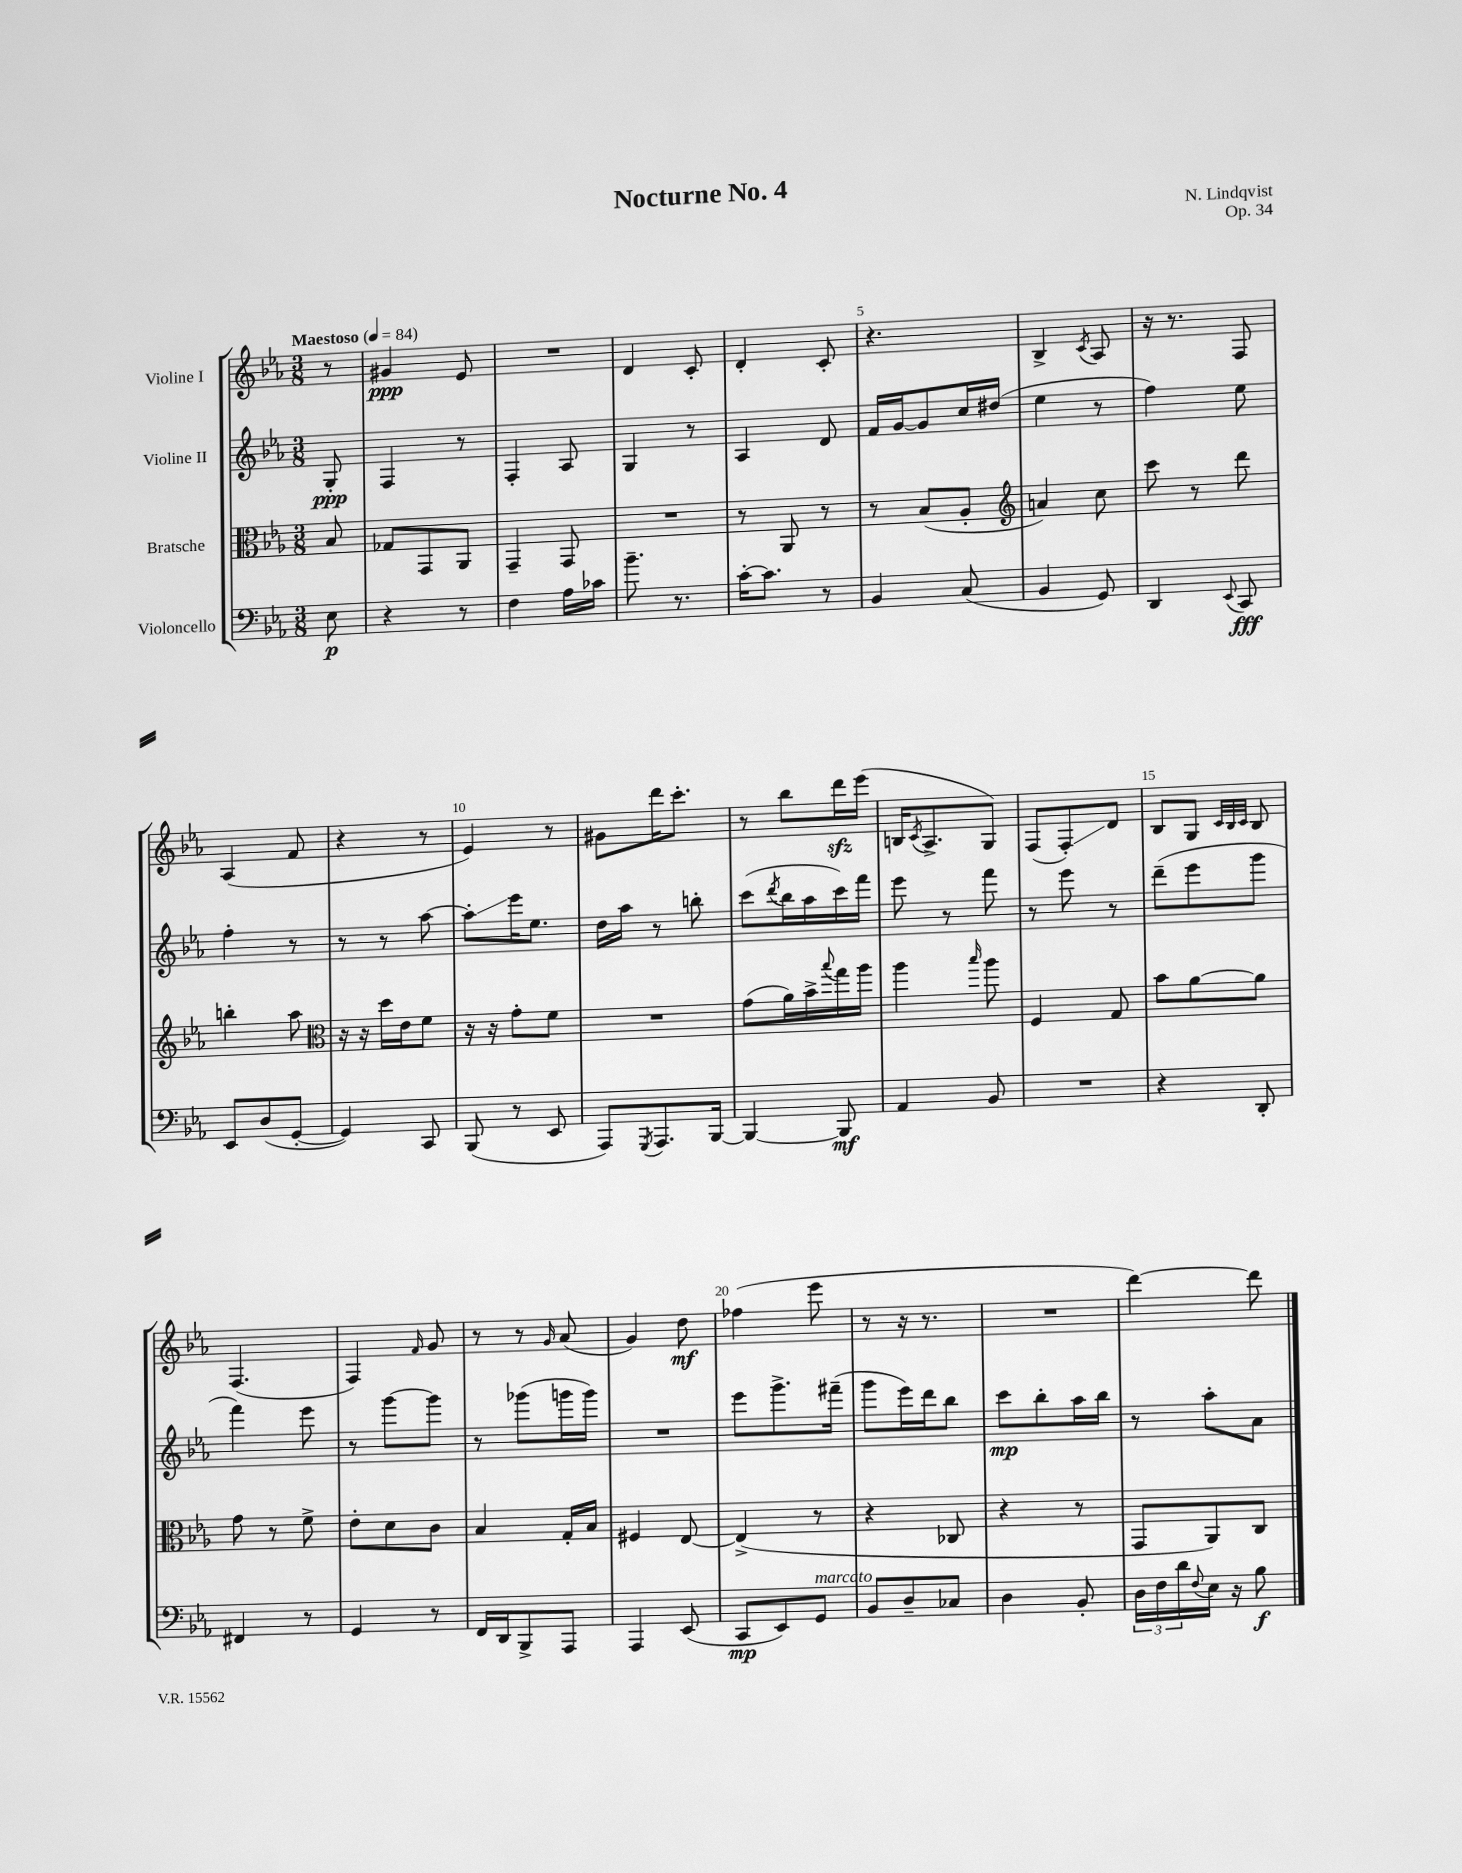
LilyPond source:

\header { title = "Nocturne No. 4" composer = "N. Lindqvist" opus = "Op. 34" }
<<
\new StaffGroup <<
\new Staff = "s0" \with { instrumentName = "Violine I" } {
    \clef treble \key ees \major \numericTimeSignature \time 3/8 \partial 8 \tempo "Maestoso" 4 = 84
    r8 |
    gis'4\ppp ees'8 |
    R4. |
    d'4 c'8-. |
    d'4-. c'8-. |
    r4. |
    bes4-> \acciaccatura { c'8 } aes8 |
    r16 r8. f8 |
    aes4( f'8 |
    r4 r8 |
    ees'4) r8 |
    gis'8 d'''16 c'''8.-. |
    r8 bes''8 d'''16\sfz ees'''16( |
    b16 \acciaccatura { c'8 } aes8.-> g8) |
    f8( f8-.\glissando) d'8 |
    bes8 g8 \grace { c'32 bes32 c'32 } bes8 |
    f4.( |
    f4) \grace { f'16 } g'8 |
    r8 r8 \grace { g'16 } aes'8( |
    g'4) d''8\mf |
    fes''4( ees'''8 |
    r8 r16 r8. |
    R4. |
    d'''4~) d'''8 \bar "|." |
}
\new Staff = "s1" \with { instrumentName = "Violine II" } {
    \clef treble \key ees \major \numericTimeSignature \time 3/8 \partial 8
    g8-.\ppp |
    f4 r8 |
    f4-. aes8 |
    g4 r8 |
    aes4 d'8 |
    f'16 g'16~ g'8 c''16 dis''16( |
    ees''4 r8 |
    f''4) ees''8 |
    f''4-. r8 |
    r8 r8 aes''8~ |
    aes''8-.\glissando ees'''16 ees''8. |
    d''16 aes''16 r8 b''8-. |
    c'''8( \acciaccatura { d'''8 } bes''16 aes''16 c'''16) f'''16 |
    ees'''8 r8 f'''8 |
    r8 ees'''8 r8 |
    d'''8--( ees'''8 g'''8 |
    f'''4) ees'''8 |
    r8 g'''8~ g'''8 |
    r8 ges'''8( g'''16 g'''16) |
    R4. |
    ees'''8 g'''8.-> fis'''16--( |
    g'''8 ees'''16) d'''16 bes''8 |
    c'''8\mp bes''8-. aes''16 bes''16 |
    r8 aes''8-. aes'8 \bar "|." |
}
\new Staff = "s2" \with { instrumentName = "Bratsche" } {
    \clef alto \key ees \major \numericTimeSignature \time 3/8 \partial 8
    bes8 |
    ges8 g,8 aes,8 |
    g,4-- g,8 |
    R4. |
    r8 aes,8 r8 |
    r8 bes8( aes8-. |
    \clef treble a'4) c''8 |
    c'''8 r8 d'''8 |
    b''4-. aes''8 |
    \clef alto r16 r16 d''16 ees'16 f'8 |
    r16 r16 g'8-. f'8 |
    R4. |
    g'8( aes'16) bes'16-> \appoggiatura { bes''8 } g''16 aes''16 |
    aes''4 \grace { bes''16 } aes''8 |
    f4 g8 |
    bes'8 aes'8~ aes'8 |
    g'8 r8 f'8-> |
    ees'8-. d'8 c'8 |
    bes4 g16-. bes16 |
    fis4 ees8~ |
    ees4->( r8 |
    r4 ces8 |
    r4 r8 |
    g,8 aes,8) c8 \bar "|." |
}
\new Staff = "s3" \with { instrumentName = "Violoncello" } {
    \clef bass \key ees \major \numericTimeSignature \time 3/8 \partial 8
    ees8\p |
    r4 r8 |
    f4 aes16 ces'16 |
    bes'8.-- r8. |
    c'16~-. c'8. r8 |
    bes,4 c8( |
    bes,4 g,8) |
    d,4 \appoggiatura { ees,8 } c,8\fff |
    ees,8 d8( g,8~-. |
    g,4) c,8 |
    bes,,8( r8 ees,8 |
    aes,,8) \acciaccatura { g,,8 } aes,,8. bes,,16~ |
    bes,,4~ bes,,8\mf |
    aes,4 bes,8 |
    R4. |
    r4 d,8-. |
    fis,4 r8 |
    g,4 r8 |
    f,16 d,16 bes,,8-> aes,,8 |
    aes,,4 ees,8( |
    c,8\mp ees,8) g,8^\markup { \italic "marcato" } |
    bes,8 d8-- ces8 |
    d4 bes,8-. |
    \tuplet 3/2 { d16 f16 d'16 } \appoggiatura { f8 } ees16 r16 bes8\f \bar "|." |
}
>>
>>
\layout { \context { \Score \override BarNumber.break-visibility = ##(#f #t #t) barNumberVisibility = #(every-nth-bar-number-visible 5) } }
